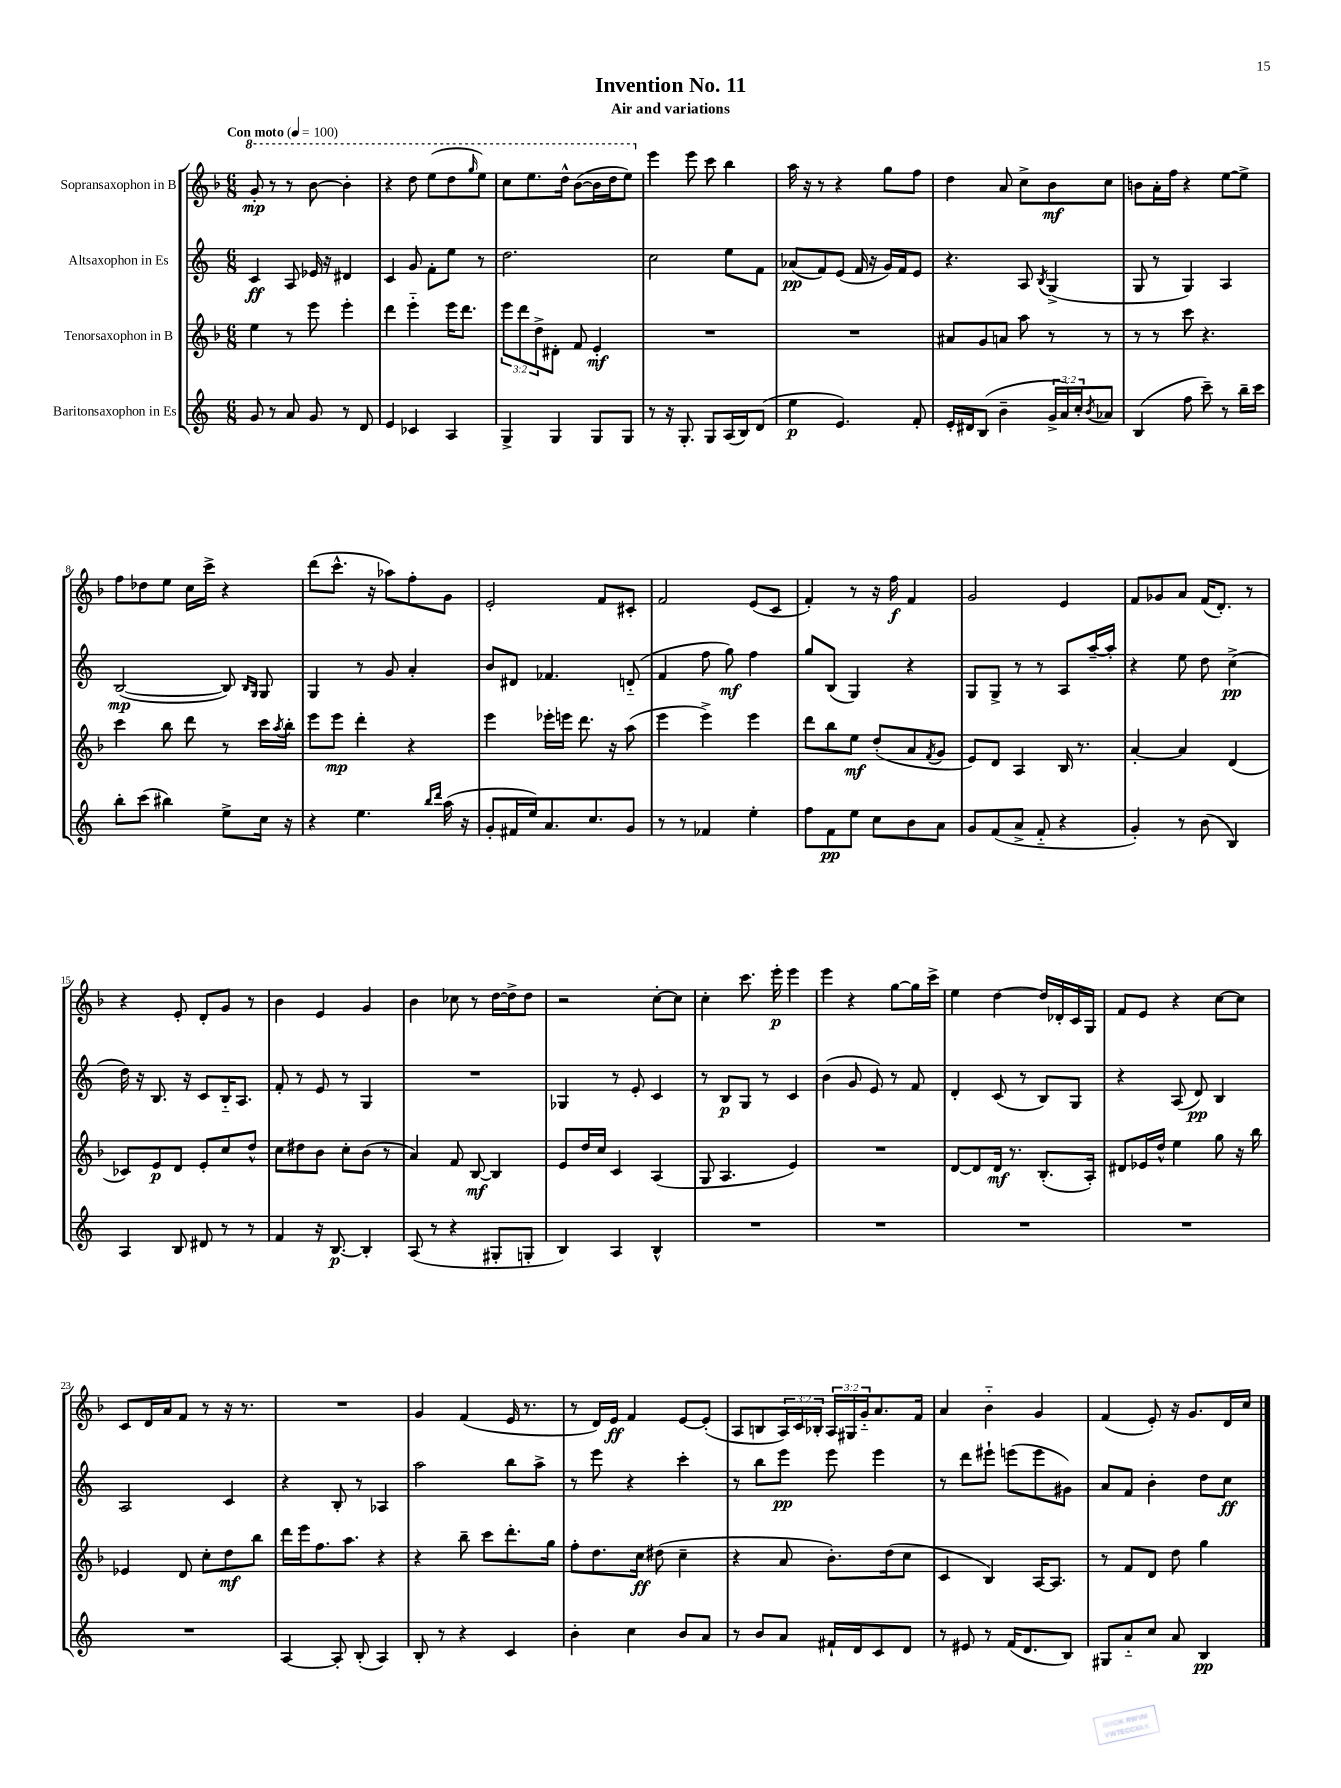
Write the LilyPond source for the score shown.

\header { title = "Invention No. 11" subtitle = "Air and variations" }
<<
\new StaffGroup <<
\new Staff = "s0" \with { instrumentName = "Sopransaxophon in B" } {
    \clef treble \key f \major \numericTimeSignature \time 6/8 \override Staff.TupletNumber.text = #tuplet-number::calc-fraction-text \tempo "Con moto" 4 = 100
    \ottava #1 g''8-.\mp r8 r8 bes''8~ bes''4-. |
    r4 d'''8 e'''8( d'''8 \grace { g'''16 } e'''8) |
    c'''8 e'''8. d'''16-^ bes''8~( bes''16 d'''16 e'''8) \ottava #0 |
    e'''4 e'''8 c'''8 bes''4 |
    a''16 r16 r8 r4 g''8 f''8 |
    d''4 a'8 c''8-> bes'8\mf c''8 |
    b'8 a'16-. f''16 r4 e''8~ e''8-> |
    f''8 des''8 e''8 c''16 c'''16-> r4 |
    d'''8( c'''8.-^ r16 aes''8) f''8-. g'8 |
    e'2-. f'8 cis'8-. |
    f'2 e'8( c'8 |
    f'4-.) r8 r16 f''16\f f'4 |
    g'2 e'4 |
    f'8 ges'8 a'8 f'16( d'8.-.) r8 |
    r4 e'8-. d'8-. g'8 r8 |
    bes'4 e'4 g'4 |
    bes'4 ces''8 r8 d''16~ d''16-> d''8 |
    r2 c''8~-. c''8 |
    c''4-. c'''8. e'''16-.\p e'''4 |
    e'''4 r4 g''8~ g''16 c'''16-> |
    e''4 d''4~ d''16 des'16-. c'16 g16 |
    f'8 e'8 r4 c''8~ c''8 |
    c'8 d'16 a'16 f'8 r8 r16 r8. |
    R2. |
    g'4 f'4( e'16 r8. |
    r8 d'16) e'16\ff f'4 e'8~ e'8-.( |
    a8 b8 \tuplet 3/2 { a16) c'16 bes16-. } \tuplet 3/2 { a16 gis16 g'16-_ } a'8. f'16 |
    a'4 bes'4-_ g'4 |
    f'4( e'8-.) r16 g'8. d'16 c''16 \bar "|." |
}
\new Staff = "s1" \with { instrumentName = "Altsaxophon in Es" } {
    \clef treble \key c \major \numericTimeSignature \time 6/8
    c'4\ff a8 ees'16 r16 dis'4 |
    c'4 g'8 f'8-. e''8 r8 |
    d''2. |
    c''2 e''8 f'8 |
    aes'8\pp( f'8) e'8( f'16 r16 g'16) f'16 e'8 |
    r4. a8 \acciaccatura { b8 } g4->( |
    g8 r8 g4) a4 |
    b2~\mp( b8) \grace { b16 g16 } g8 |
    g4 r8 g'8 a'4-. |
    b'8 dis'8 fes'4. d'8-_( |
    f'4 f''8 g''8\mf) f''4 |
    g''8 b8( g4) r4 |
    g8 g8-> r8 r8 a8 a''16~-- a''16-. |
    r4 e''8 d''8 c''4->\pp( |
    d''16) r16 b8. r16 c'8 b16-_ a8. |
    f'8-. r8 e'8 r8 g4 |
    R2. |
    ges4 r8 e'8-. c'4 |
    r8 b8\p g8 r8 c'4 |
    b'4( g'8 e'8) r8 f'8 |
    d'4-. c'8( r8 b8) g8 |
    r4 a8( d'8\pp) b4 |
    a2 c'4 |
    r4 b8-. r8 aes4 |
    a''2 b''8 a''8-> |
    r8 e'''8 r4 c'''4-. |
    r8 b''8 e'''8\pp e'''8 e'''4 |
    r8 d'''8 eis'''8-! e'''8( e'''8 gis'8) |
    a'8 f'8 b'4-. d''8 c''8\ff \bar "|." |
}
\new Staff = "s2" \with { instrumentName = "Tenorsaxophon in B" } {
    \clef treble \key f \major \numericTimeSignature \time 6/8 \override Staff.TupletNumber.text = #tuplet-number::calc-fraction-text
    e''4 r8 e'''8 e'''4-. |
    d'''4 e'''4-_ e'''16 d'''8. |
    \tuplet 3/2 { e'''8 d'''8 d''8-> } dis'8-. f'8 e'4-.\mf |
    R2. |
    R2. |
    ais'8 g'8 a'8 a''8 r8 r8 |
    r8 r8 c'''8 r4. |
    c'''4 bes''8 d'''8 r8 c'''16 \acciaccatura { a''8 } bes''16-. |
    e'''8 e'''8\mp d'''4-. r4 |
    e'''4 ees'''16-. e'''16 d'''8. r16 a''8( |
    e'''4 e'''4->) e'''4 |
    d'''8 bes''8 e''8\mf d''8-.( a'8 \acciaccatura { f'8 } g'8 |
    e'8) d'8 a4 bes16 r8. |
    a'4~-. a'4 d'4( |
    ces'8) e'8\p d'8 e'8-. c''8 d''8-^ |
    c''8 dis''8 bes'8 c''8-. bes'8( r8 |
    a'4) f'8 bes8~\mf bes4 |
    e'8 d''16 c''16 c'4 a4( |
    g8 a4. e'4) |
    R2. |
    d'8~ d'8 d'16\mf r8. bes8.-.( a16-.) |
    dis'8 ees'16 d''16-^ e''4 g''8 r16 bes''16 |
    ees'4 d'8 c''8-. d''8\mf bes''8 |
    d'''16 e'''16 f''8. a''8. r4 |
    r4 bes''8-- c'''8 d'''8.-. g''16 |
    f''8-. d''8. c''16\ff dis''8( c''4-- |
    r4 a'8 bes'8.-.) d''16( c''8 |
    c'4 bes4) a16~ a8. |
    r8 f'8 d'8 d''8 g''4 \bar "|." |
}
\new Staff = "s3" \with { instrumentName = "Baritonsaxophon in Es" } {
    \clef treble \key c \major \numericTimeSignature \time 6/8 \override Staff.TupletNumber.text = #tuplet-number::calc-fraction-text
    g'8 r8 a'8 g'8 r8 d'8 |
    e'4 ces'4 a4 |
    g4-> g4 g8 g8 |
    r8 r16 g8.-. g8 a16( b16) d'8( |
    e''4\p e'4.) f'8-. |
    e'16-. dis'16 b8( b'4-- \tuplet 3/2 { g'16-> a'16) c''16-. } \acciaccatura { b'8 } aes'8 |
    b4( f''8 c'''8--) r8 b''16-- c'''16 |
    b''8-. c'''8( bis''4) e''8-> c''16 r16 |
    r4 e''4. \grace { b''16 d'''16 } a''16( r16 |
    g'8-. fis'16 e''16) a'8. c''8. g'8 |
    r8 r8 fes'4 e''4-. |
    f''8 f'8\pp e''8 c''8 b'8 a'8 |
    g'8 f'8( a'8-> f'8-_ r4 |
    g'4-.) r8 b'8( b4) |
    a4 b8 dis'8 r8 r8 |
    f'4 r16 b8.~\p b4-. |
    a8( r8 r4 gis8-. g8-. |
    b4) a4 b4-^ |
    R2. |
    R2. |
    R2. |
    R2. |
    R2. |
    a4~ a8-. b8-.( a4) |
    b8-. r8 r4 c'4 |
    b'4-. c''4 b'8 a'8 |
    r8 b'8 a'8 fis'16-! d'16 c'8 d'8 |
    r8 eis'8 r8 f'16( d'8. b8) |
    gis8 a'8-_ c''8 a'8 b4\pp \bar "|." |
}
>>
>>
